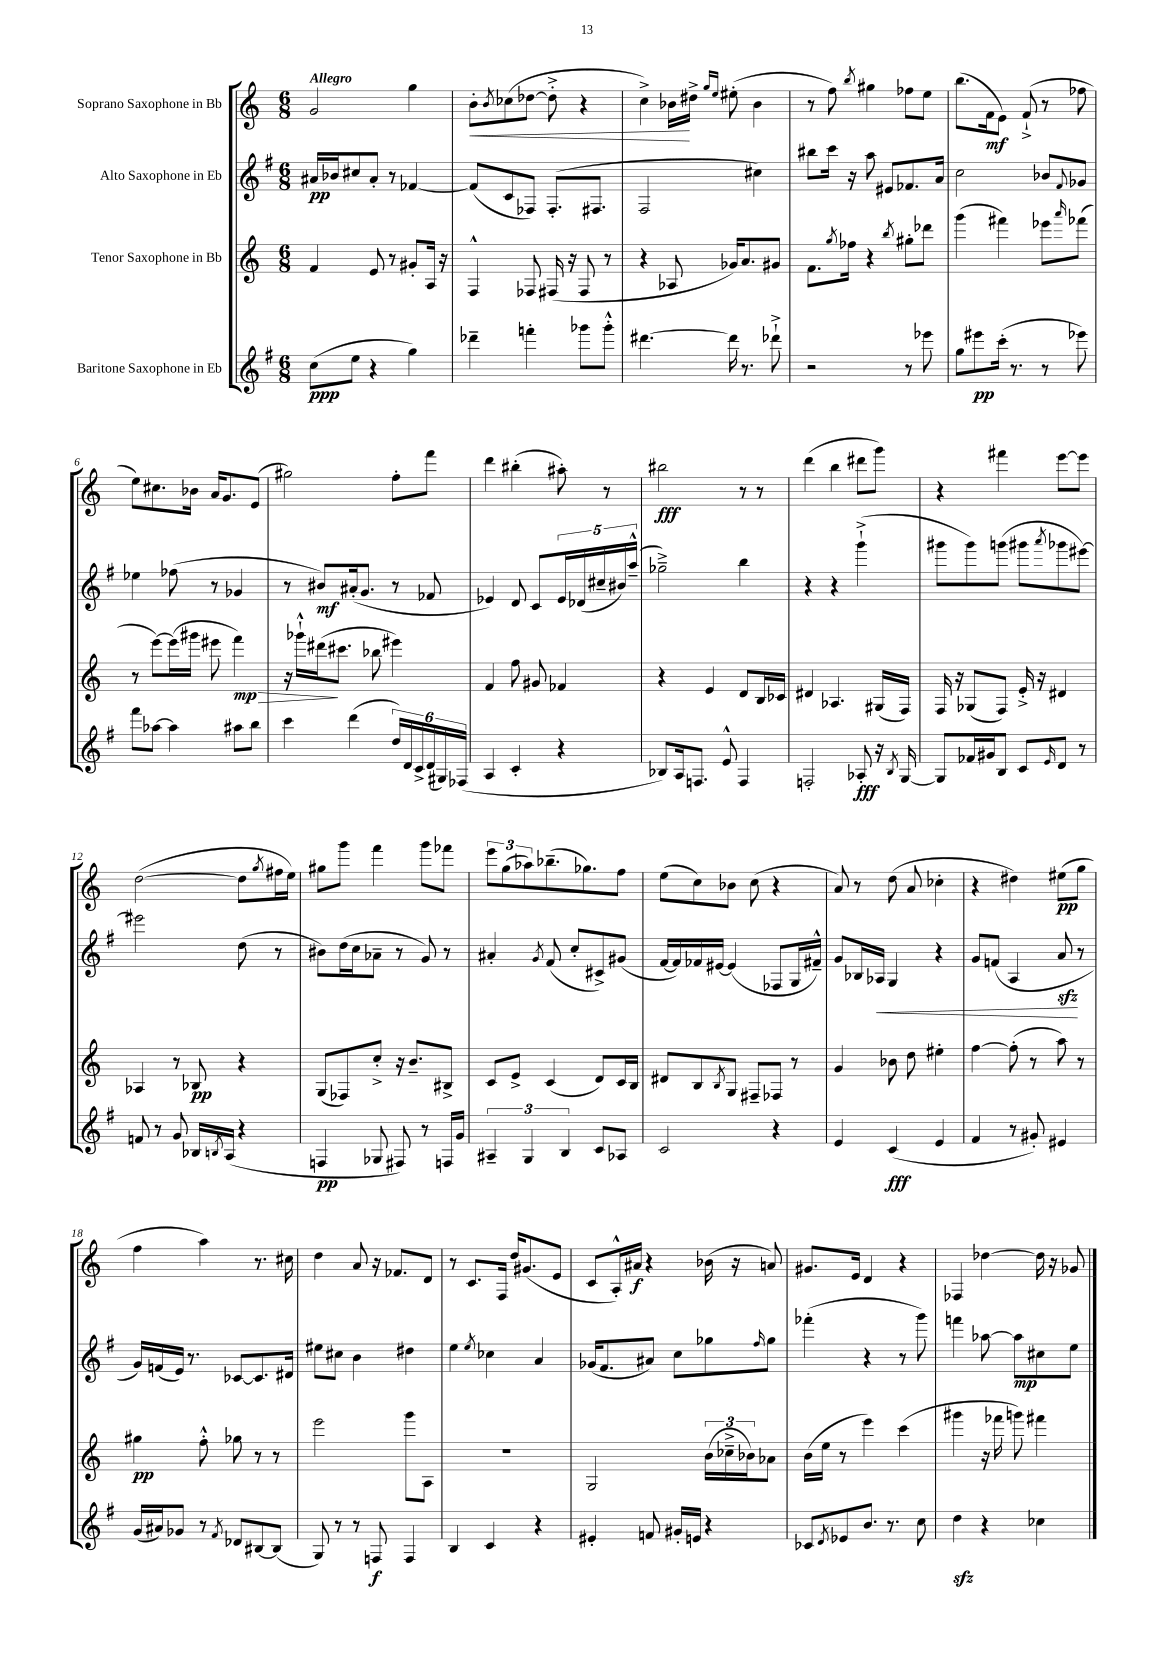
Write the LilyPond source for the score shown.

<<
\new StaffGroup <<
\new Staff = "s0" \with { instrumentName = "Soprano Saxophone in Bb" } {
    \clef treble \key c \major \numericTimeSignature \time 6/8 \tempo "Allegro"
    g'2 g''4 |
    b'8-.\< \acciaccatura { b'8 } ces''8( des''8~ des''8-.-> r4 |
    c''4->) bes'16\! dis''16-> \grace { g''16 e''16 } eis''8-.( bes'4 |
    r8 f''8) \acciaccatura { b''8 } gis''4 fes''8 e''8 |
    b''8.( f'16\mf e'8) f'8-!->( r8 fes''8 |
    e''8) cis''8. bes'16 a'16 g'8. e'8( |
    gis''2) f''8-. f'''8 |
    d'''4 bis''4-.( ais''8-.) r8 |
    bis''2\fff r8 r8 |
    d'''4( b''4 dis'''8 g'''8) |
    r4 fis'''4 e'''8~ e'''8 |
    d''2~( d''8 \acciaccatura { g''8 } fis''16 e''16) |
    gis''8 g'''8 f'''4 g'''8 fes'''8 |
    \tuplet 3/2 { e'''8 g''8( aes''8) } bes''8.--( ges''8.) f''8 |
    e''8( c''8) bes'8 c''8( r4 |
    a'8) r8 d''8( a'8 ces''4-. |
    r4 dis''4) eis''8\pp( g''8 |
    f''4 a''4) r8. cis''16 |
    d''4 a'8 r16 fes'8. d'8 |
    r8 c'8. f16 d''16 gis'8.( e'8 |
    c'8 a16-.-^) ais'16\f r4 bes'16( r16 a'8) |
    gis'8. e'16 d'4 r4 |
    fes4 des''4~ des''16 r16 ges'8 \bar "|." |
}
\new Staff = "s1" \with { instrumentName = "Alto Saxophone in Eb" } {
    \clef treble \key g \major \numericTimeSignature \time 6/8
    ais'16\pp bes'16 cis''8 ais'8-. r8 fes'4~ |
    fes'8( c'8 fes8) fes8.-.( fis8. |
    fis2 cis''4) |
    bis''8 c'''16 r16 a''8 eis'8 fes'8. a'16 |
    c''2 bes'8 \appoggiatura { fis'8 } ges'8 |
    ees''4 fes''8( r8 ges'4 |
    r8 bis'8\mf) ais'16-.( g'8. r8 fes'8 |
    ees'4) d'8 c'8 \tuplet 5/4 { ees'16 des'16( cis''16-- bis'16) a''16---^( } |
    ges''2--->) b''4 |
    r4 r4 g'''4-!->( |
    gis'''8 gis'''8) g'''8( gis'''8 \acciaccatura { a'''8 } ges'''8 eis'''8~) |
    eis'''2 d''8( r8 |
    bis'8) d''16( c''16 aes'8-- r8 g'8) r8 |
    ais'4-. \acciaccatura { g'8 } fis'8( c''8-. cis'8->) gis'8( |
    fis'16~ fis'16) fes'16 eis'16~ eis'4( fes8 g16 fis'16---^) |
    g'8 bes16 aes16\< g4 r4 |
    g'8 f'8( a4 a'8\sfz\! r8 |
    g'16) f'16( e'16) r8. ces'8~ ces'8. dis'16 |
    eis''8 cis''8 b'4 dis''4 |
    e''4 \acciaccatura { e''8 } ces''4 a'4 |
    ges'16( fis'8. ais'8) c''8 ges''8 \grace { fis''16 } ges''8 |
    fes'''4-.( r4 r8 g'''8) |
    f'''4 aes''8~ aes''8\mp cis''8 e''8 \bar "|." |
}
\new Staff = "s2" \with { instrumentName = "Tenor Saxophone in Bb" } {
    \clef treble \key c \major \numericTimeSignature \time 6/8
    f'4 e'8 r8 gis'8-. a16 r16 |
    f4-^ fes8 fis16( r16 fis8 r8 |
    r4 aes8 ges'16) a'8. gis'8 |
    f'8. \acciaccatura { g''8 } fes''16 r4 \acciaccatura { b''8 } gis''8-. des'''8 |
    g'''4( fis'''4) ees'''8 \grace { a'''16 } fes'''8( |
    r8 e'''8~) e'''16( gis'''16 eis'''8 f'''4\mp\>) |
    r16 ges'''16-!-^ dis'''16\!( cis'''8. bes''8 eis'''4) |
    f'4 f''8 gis'8 fes'4 |
    r4 e'4 d'8 b16 ces'16 |
    dis'4 aes4. gis16( f16) |
    f16 r16 ges8( f8) e'16-.-> r16 dis'4 |
    aes4 r8 bes8\pp r4 |
    g8( fes8) c''8-.-> r16 b'8.-- bis8-> |
    c'8 e'8-> c'4( d'8) c'16 b16 |
    dis'8 b8 \acciaccatura { b8 } g8 fis8-- fes8 r8 |
    g'4 bes'8 d''8 eis''4-. |
    f''4~ f''8-.( r8 a''8) r8 |
    gis''4\pp f''8-.-^ ges''8 r8 r8 |
    e'''2 g'''8 a8 |
    R2. |
    g2 \tuplet 3/2 { b'16( ces''16---> bes'16) } aes'8 |
    b'16( e''16 r8 e'''4) c'''4( |
    gis'''4 r16 fes'''16 g'''8) fis'''4 \bar "|." |
}
\new Staff = "s3" \with { instrumentName = "Baritone Saxophone in Eb" } {
    \clef treble \key g \major \numericTimeSignature \time 6/8
    c''8\ppp( e''8 r4 g''4) |
    des'''4-- f'''4-. ges'''8 ges'''8-.-^ |
    dis'''4.~ dis'''16 r8. des'''8-!-> |
    r2 r8 ees'''8 |
    g''8 eis'''8\pp c'''16-.( r8. r8 ees'''8) |
    fis'''8 aes''8~ aes''4 ais''8 b''8 |
    c'''4 d'''4( \tuplet 6/4 { d''16) d'16 c'16-> d'16( gis16) fes16( } |
    a4 c'4-. r4 |
    bes8) a16 f8. e'8-^ f4 |
    f2-. aes8-.\fff r16 \acciaccatura { b8 } g16~ |
    g8 fes'16 gis'16 b8 c'8 \grace { e'16 } d'8 r8 |
    f'8 r8 g'8 bes16 \acciaccatura { b8 } a16( r4 |
    f4\pp ges8 fis8) r8 f16 g'16 |
    \tuplet 3/2 { ais4-- g4 b4 } c'8 aes8 |
    c'2 r4 |
    e'4 c'4\fff( e'4 |
    fis'4 r8 gis'8-.) eis'4 |
    g'16( ais'16) ges'8 r8 \acciaccatura { fis'8 } des'8 bis8~ bis8( |
    g8) r8 r8 f8\f f4 |
    b4 c'4 r4 |
    eis'4-. f'8 gis'16-. e'16 r4 |
    ces'8 \acciaccatura { d'8 } ees'8 b'8. r8. c''8 |
    d''4\sfz r4 ces''4 \bar "|." |
}
>>
>>
